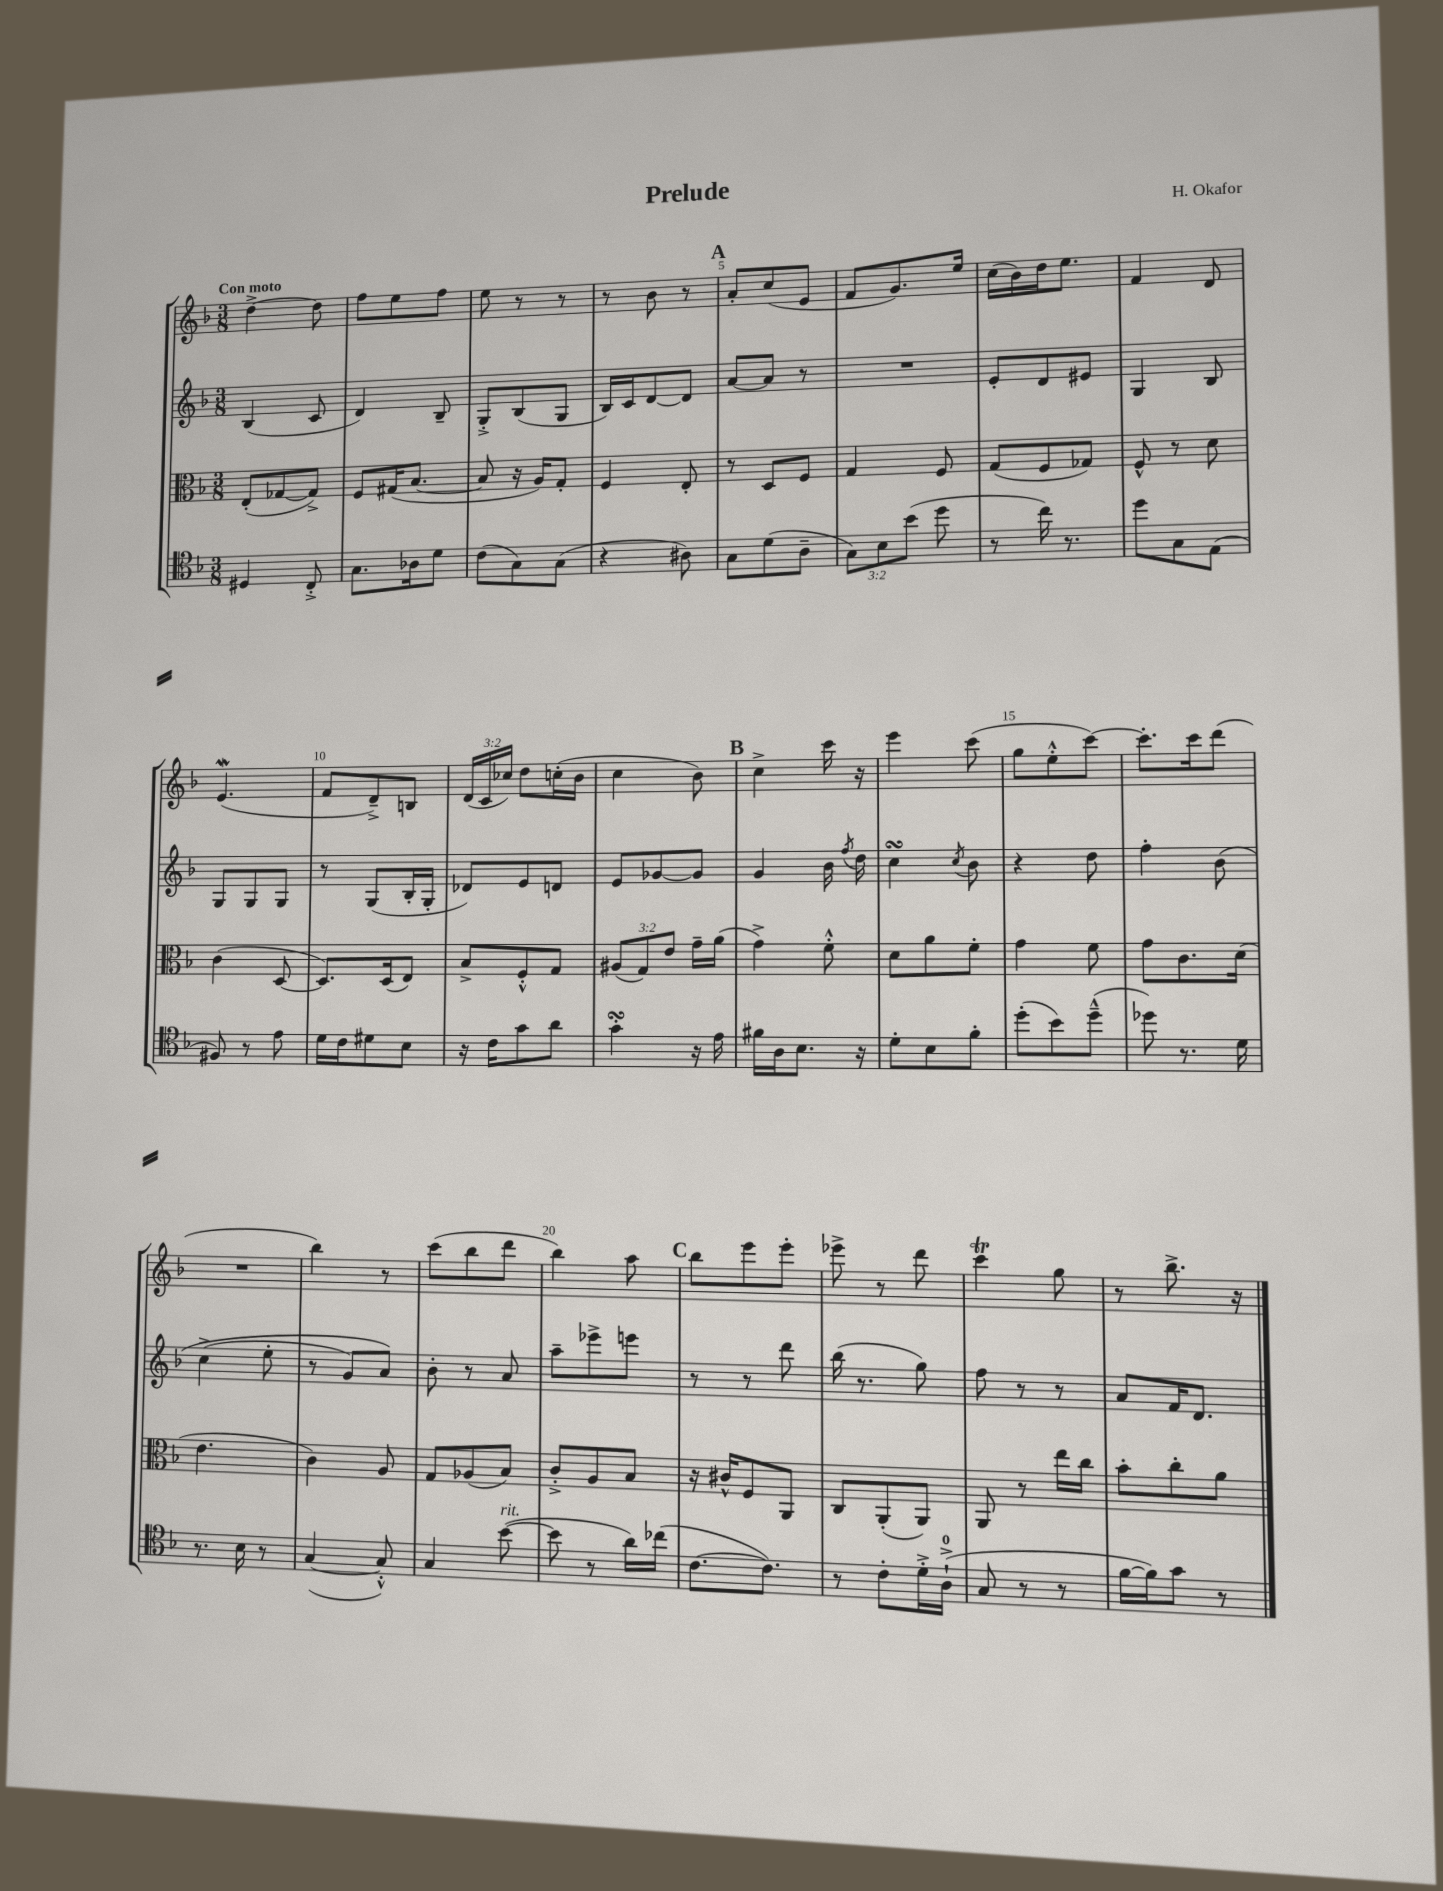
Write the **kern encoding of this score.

**kern	**kern	**kern	**kern
*part4	*part3	*part2	*part1
*staff4	*staff3	*staff2	*staff1
*clefC4	*clefC3	*clefG2	*clefG2
*k[b-]	*k[b-]	*k[b-]	*k[b-]
*M3/8	*M3/8	*M3/8	*M3/8
=1	=1	=1	=1
!	!	!	!LO:TX:a:B:t=Con moto
4D#X/	(8E'/L	(4B-/	[4dd^\
.	[8G-X/	.	.
8C'^/	8G-^/J])	8c/	8dd\]
=2	=2	=2	=2
8.G\L	8F/L	4d/)	8ff\L
.	(16G#X/K	.	8ee\
16A-X\k	[8.B-/J	.	.
8d\J	.	8B-~/	8ff\J
=3	=3	=3	=3
(8c\L	8B-/]	8G'^/L	8ee\
8G\)	16r	(8B-/	8r
.	16A/KL)	.	.
(8G\J	8G'/J	8G/J	8r
=4	=4	=4	=4
4r	4F/	16B-/LL)	8r
.	.	16c/J	.
.	.	[8d/	8b-\
8A#X\)	8E'/	8d/J]	8r
!!LO:REH:place=s1:t=A
=5	=5	=5	=5
8G\L	8r	[8a/L	8a'/L
(8d\	8D/L	8a/J]	(8cc/
8A~\J	8F/J	8r	8e/J
=6	=6	=6	=6
12G\L)	4G/	4.r	8f/L
12B-\	.	.	.
.	.	.	8.g/)
(12b-\J	.	.	.
8dd\	8F/	.	.
.	.	.	16ee/Jk
=7	=7	=7	=7
8r	(8G/L	8e'/L	(16cc\LL
.	.	.	16b-\)
16cc\)	8F/	8d/	16dd\J
8.r	.	.	8.ee\J
.	8G-X/J)	8e#X/J	.
=8	=8	=8	=8
8dd\L	8F^^/	4G/	4f/
8G\	8r	.	.
(8E\J	8d\	8B-/	8d/
!!LO:LB:g=z
=9	=9	=9	=9
8F#X/)	(4c\	8G/L	(4.eW/
8r	.	8G/	.
8e\	[8D/	8G/J	.
=10	=10	=10	=10
16d\LL	8.D/L])	8r	8f/L
16c\J	.	.	.
8d#X\	.	(8G/L	8d~^/)
.	(16D/k	.	.
8B-\J	8E/J)	16B-'/L	8Bn/J
.	.	16G'/JJ	.
=11	=11	=11	=11
16r	8B-^/L	8d-X/L)	(24d/LL
.	.	.	24c/
16c\KL	.	.	.
.	.	.	24cc-X/JJ)
8g\	8F'^^/	8e/	8dd\L
8a\J	8G/J	8dn/J	(16ccn'\L
.	.	.	16b-\JJ
=12	=12	=12	=12
4gsSSS'\	(12A#X/L	8e/L	4cc\
.	12G/)	.	.
.	.	[8g-X/	.
.	12e/J	.	.
16r	16g~\LL	8g-/J]	8b-\)
16e\	(16a\JJ	.	.
!!LO:REH:place=s1:t=B
=13	=13	=13	=13
16f#X\LL	4g^\)	4g/	4cc^\
16A\J	.	.	.
8.B-\J	.	.	.
.	8f'^^\	16b-\	16ccc\
.	.	8qff/	.
16r	.	16dd\	16r
=14	=14	=14	=14
8d'\L	8d\L	4ccsSSS\	4eee\
8B-\	8a\	.	.
.	.	8qcc/	.
8f'\J	8f'\J	8b-\	(8ccc\
=15	=15	=15	=15
(8dd'\L	4g\	4r	8gg\L
8b-\)	.	.	8ee'^^\
(8dd~^^\J	8f\	8dd\	[8ccc\J)
=16	=16	=16	=16
8dd-X\)	8g\L	4ff'\	8.ccc'\L]
8.r	8.c\	.	.
.	.	.	16ccc\k
.	.	(8b-\	(8ddd\J
16d\	(16d\Jk	.	.
!!LO:LB:g=z
=17	=17	=17	=17
8.r	4.e\	(4cc^\	4.r
16B-\	.	.	.
8r	.	8ee'\	.
=18	=18	=18	=18
([4G/	4c\)	8r	4bb-\)
.	.	8g/L)	.
8G'^^/])	8A/	8a/J)	8r
=19	=19	=19	=19
4G/	8G/L	8b-'\	(8ccc\L
.	(8A-X/	8r	8bb-\
!LO:TX:a:i:t=rit.	!	!	!
([8b-\	8B-/J)	8a/	8ddd\J
=20	=20	=20	=20
8b-\]	8c'^/L	8aa~\L	4bb-\)
8r	8A/	8eee-X^\	.
16a\LL)	8B-/J	8eeen\J	8aa\
(16cc-X\JJ	.	.	.
!!LO:REH:place=s1:t=C
=21	=21	=21	=21
[8.c\L	16r	8r	8bb-\L
.	16c#X^^/KL	.	.
.	8F/	8r	8eee\
8.c\J])	.	.	.
.	8AA/J	8ddd\	8eee'\J
=22	=22	=22	=22
8r	8C/L	(16bb-\	8eee-X^\
.	.	8.r	.
8c'\L	(8AA'/	.	8r
16d'^\L	8AA/J)	8gg\)	8ddd\
(16A`^\JJ	.	.	.
=23	=23	=23	=23
8G/	8AA/	8ff\	4cccT\
8r	8r	8r	.
8r	16ee\LL	8r	8gg\
.	16cc\JJ	.	.
=24	=24	=24	=24
[16f\LL	8b-'\L	8a/L	8r
16f\J])	.	.	.
8g\J	8cc'\	16f/K	8.bb-^\
.	.	8.d/J	.
8r	8a\J	.	.
.	.	.	16r
==	==	==	==
*-	*-	*-	*-
